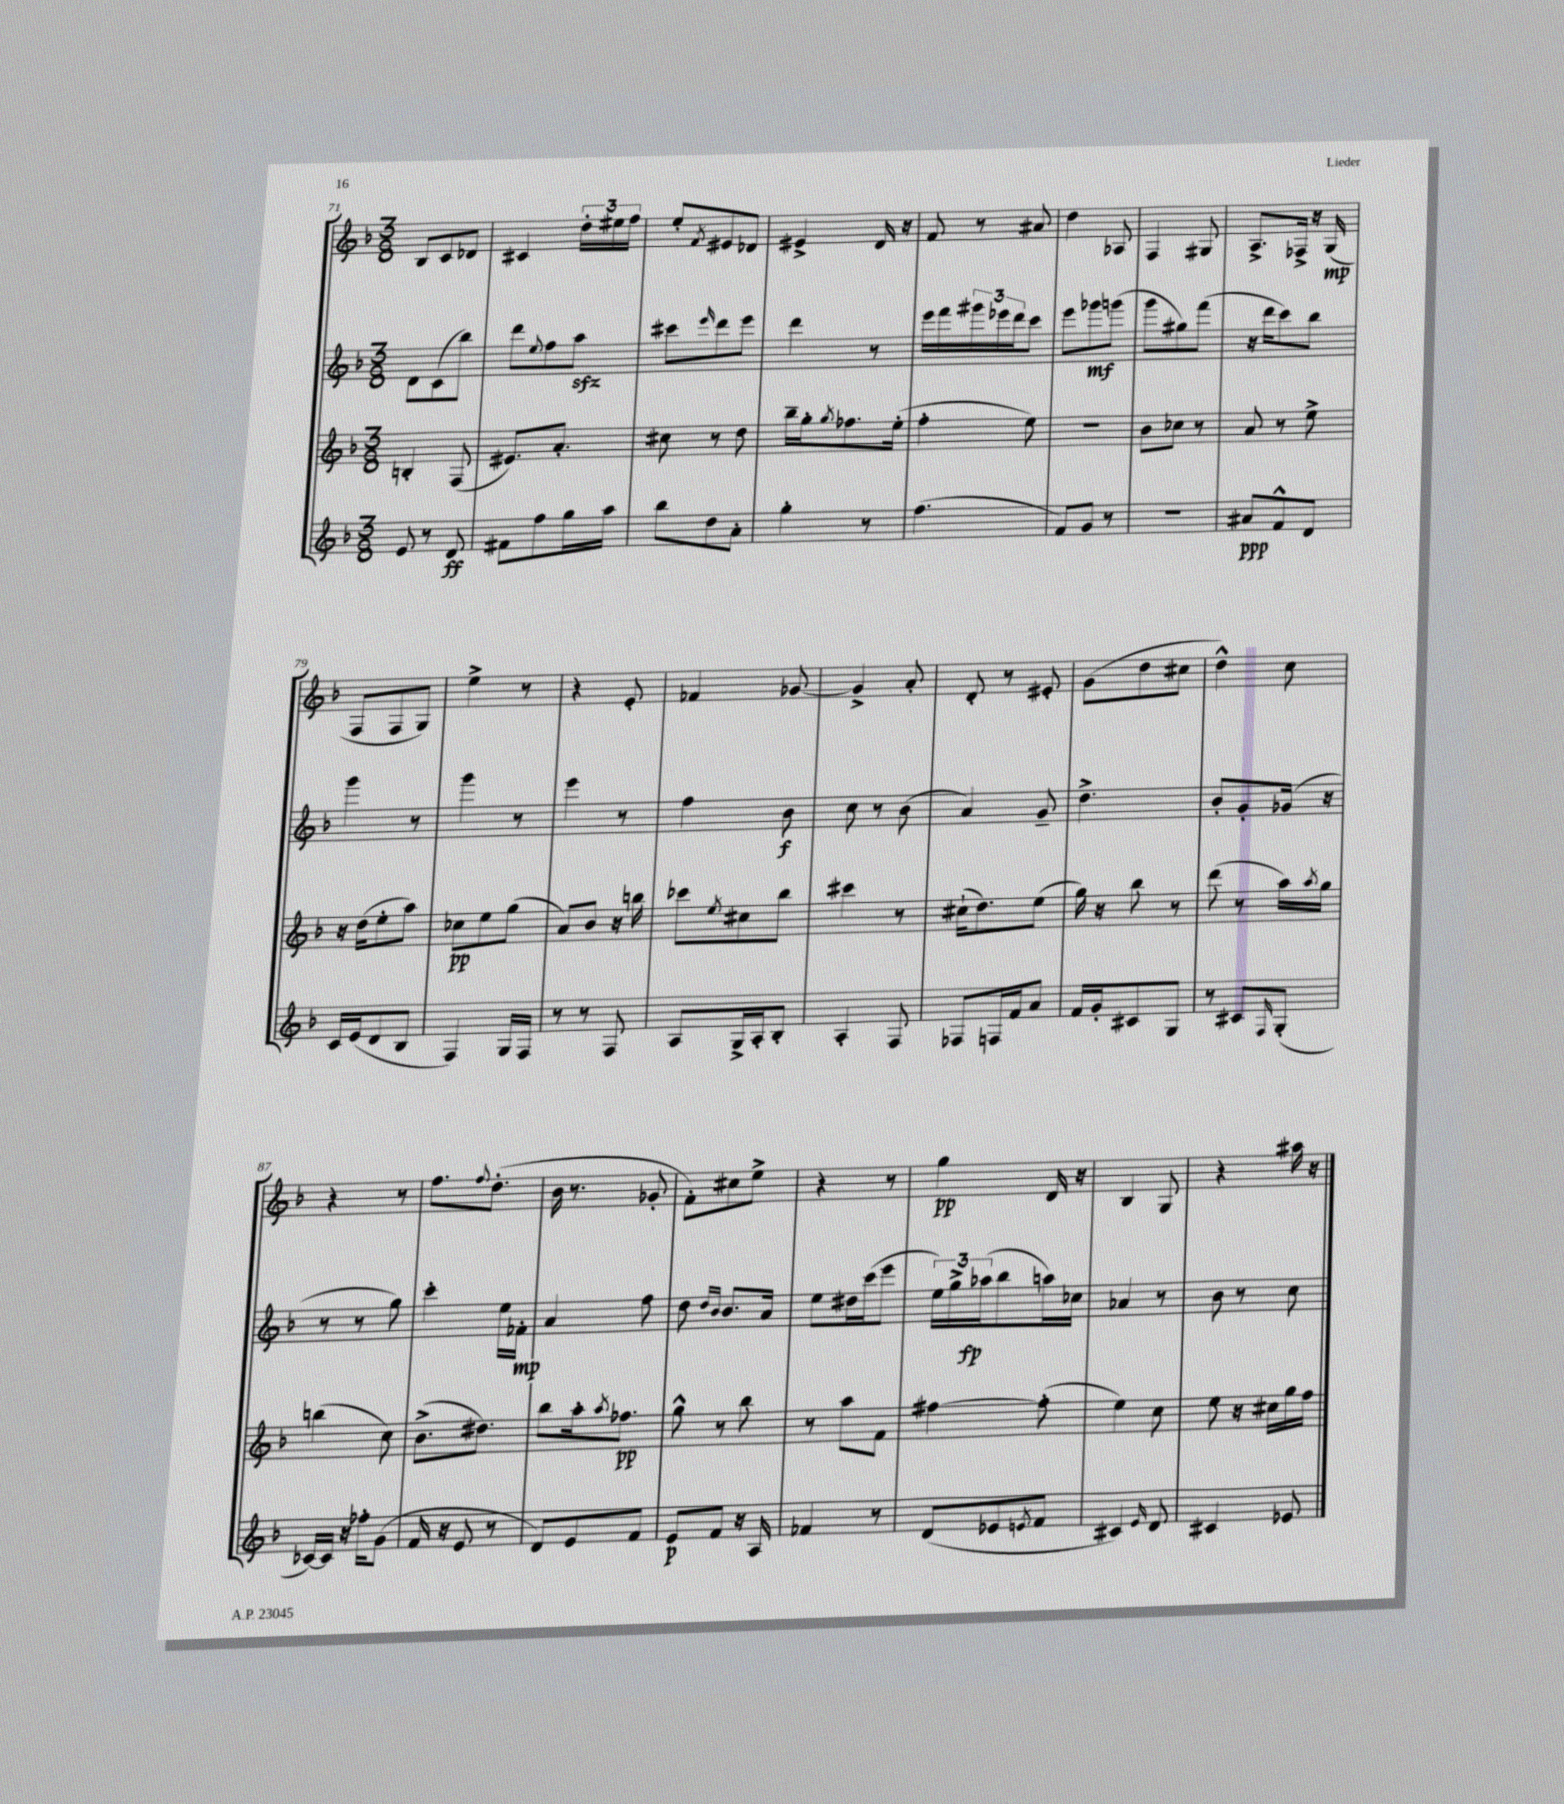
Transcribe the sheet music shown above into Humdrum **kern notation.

**kern	**dynam	**kern	**dynam	**kern	**dynam	**kern	**dynam
*part4	*part4	*part3	*part3	*part2	*part2	*part1	*part1
*staff4	*staff4	*staff3	*staff3	*staff2	*staff2	*staff1	*staff1
*clefG2	*	*clefG2	*	*clefG2	*	*clefG2	*
*k[b-]	*	*k[b-]	*	*k[b-]	*	*k[b-]	*
*M3/8	*	*M3/8	*	*M3/8	*	*M3/8	*
=71	=71	=71	=71	=71	=71	=71	=71
8e/	.	4Bn'/	.	8d\L	.	8B-/L	.
8r	.	.	.	(8c\	.	8c/	.
8d/	ff	(8F/	.	8bb-\J)	.	8d-X/J	.
=72	=72	=72	=72	=72	=72	=72	=72
8f#X\L	.	8.e#X/L)	.	8ddd\L	.	4c#X/	.
.	.	.	.	8qqee/	.	.	.
8ff\	.	.	.	8ff\	.	.	.
.	.	8.a'/J	.	.	.	.	.
16gg\L	.	.	.	8aazz\J	.	24dd'\LL	.
.	.	.	.	.	.	24ee#X\	.
16aa\JJ	.	.	.	.	.	.	.
.	.	.	.	.	.	24ff\JJ	.
=73	=73	=73	=73	=73	=73	=73	=73
8bb-\L	.	8cc#X\	.	8ccc#X\L	.	8ee'/L	.
.	.	.	.	16qqeee/	.	8qf/	.
8dd\	.	8r	.	8ddd\	.	8e#X/	.
8a'\J	.	8dd\	.	8eee\J	.	8d-X/J	.
=74	=74	=74	=74	=74	=74	=74	=74
4gg'\	.	16bb-~\LL	.	4ddd\	.	4e#X^/	.
.	.	16gg'\J	.	.	.	.	.
.	.	8qgg/	.	.	.	.	.
.	.	8.ff-X\	.	.	.	.	.
8r	.	.	.	8r	.	16d/	.
.	.	(16ee'\Jk	.	.	.	16r	.
=75	=75	=75	=75	=75	=75	=75	=75
(4.ff\	.	4ff'\	.	16eee\LL	.	8f/	.
.	.	.	.	16fff\	.	.	.
.	.	.	.	24ggg#X\	.	8r	.
.	.	.	.	24eee-X\	.	.	.
.	.	.	.	24ddd\J	.	.	.
.	.	8ee\)	.	8ccc\J	.	8a#X/	.
=76	=76	=76	=76	=76	=76	=76	=76
8f/L)	.	4.r	.	8eee\L	.	4dd\	.
8g/J	.	.	.	8ggg-X\	mf	.	.
8r	.	.	.	(8gggn\J	.	8A-X/	.
=77	=77	=77	=77	=77	=77	=77	=77
4.r	.	8b-\L	.	8ggg\L	.	4F/	.
.	.	8cc-X\J	.	8gg#X\)	.	.	.
.	.	8r	.	(8fff\J	.	8G#X/	.
=78	=78	=78	=78	=78	=78	=78	=78
8a#X/L	ppp	8a/	.	16r	.	8.A^/L	.
.	.	.	.	16ddd\KL	.	.	.
8f^^/	.	8r	.	8ccc\)	.	.	.
.	.	.	.	.	.	16F-X^/Jk	.
8d/J	.	8ee^\	.	8bb-\J	.	16r	.
.	.	.	.	.	.	(16G/	mp
!!LO:LB:g=z
=79	=79	=79	=79	=79	=79	=79	=79
16c/LL	.	16r	.	4ggg\	.	8F/L	.
(16e/J	.	(16dd\KL	.	.	.	.	.
8d/	.	8ee'\	.	.	.	8F/	.
8B-/J	.	8aa\J)	.	8r	.	8G/J)	.
=80	=80	=80	=80	=80	=80	=80	=80
4F/)	.	8cc-X\L	pp	4ggg\	.	4ee^\	.
.	.	8ee\	.	.	.	.	.
16G/LL	.	(8gg\J	.	8r	.	8r	.
16F/JJ	.	.	.	.	.	.	.
=81	=81	=81	=81	=81	=81	=81	=81
8r	.	8a/L)	.	4eee\	.	4r	.
8r	.	8b-/J	.	.	.	.	.
8F/	.	16r	.	8r	.	8e'/	.
.	.	16bbn\	.	.	.	.	.
=82	=82	=82	=82	=82	=82	=82	=82
8A/L	.	8ccc-X\L	.	4ff\	.	4f-X/	.
.	.	8qee/	.	.	.	.	.
16G^/L	.	8cc#X\	.	.	.	.	.
16A'/J	.	.	.	.	.	.	.
8B-'/J	.	8bb-\J	.	8b-\	f	[8g-X/	.
=83	=83	=83	=83	=83	=83	=83	=83
4A'/	.	4ccc#X\	.	8cc\	.	4g-^/]	.
.	.	.	.	8r	.	.	.
8F/	.	8r	.	(8b-\	.	8a'/	.
=84	=84	=84	=84	=84	=84	=84	=84
8F-X/L	.	(16cc#X`\KL	.	4a/)	.	8d'/	.
.	.	8.dd\)	.	.	.	.	.
16Fn/L	.	.	.	.	.	8r	.
16f/J	.	.	.	.	.	.	.
8a/J	.	(8ee\J	.	8g~/	.	8e#X'/	.
=85	=85	=85	=85	=85	=85	=85	=85
16f/LL	.	16gg\)	.	4.dd^\	.	(8g\L	.
16g'/J	.	16r	.	.	.	.	.
8c#X/	.	8bb-\	.	.	.	8dd\	.
8G/J	.	8r	.	.	.	8cc#X\J	.
=86	=86	=86	=86	=86	=86	=86	=86
8r	.	(8ddd\	.	8b-'/L	.	4dd^^\)	.
8c#X/L	.	8r	.	8g'/	.	.	.
16qqF/	.	.	.	.	.	.	.
(8G'/J	.	16aa\LL)	.	(16g-X/Jk	.	8cc\	.
.	.	8qaa/	.	.	.	.	.
.	.	16gg\JJ	.	16r	.	.	.
!!LO:LB:g=z
=87	=87	=87	=87	=87	=87	=87	=87
[16c-X/LL)	.	(4bbn\	.	8r	.	4r	.
16c-/JJ]	.	.	.	.	.	.	.
16r	.	.	.	8r	.	.	.
16ff-X'\KL	.	.	.	.	.	.	.
(8g\J	.	8cc\)	.	8gg\)	.	8r	.
=88	=88	=88	=88	=88	=88	=88	=88
16f/	.	(8.b-^\L	.	4ccc'\	.	8.ff\L	.
16r	.	.	.	.	.	.	.
8e/	.	.	.	.	.	.	.
.	.	.	.	.	.	8qqff/	.
.	.	8.dd#X\J)	.	.	.	(8.dd'\J	.
8r	.	.	.	16ee\LL	.	.	.
.	.	.	.	16f-X'\JJ	mp	.	.
=89	=89	=89	=89	=89	=89	=89	=89
8d/L)	.	8bb-\L	.	4a/	.	16b-\	.
.	.	.	.	.	.	8.r	.
8e/	.	16aa'\k	.	.	.	.	.
.	.	8qaa/	.	.	.	.	.
.	.	8.ff-X\J	pp	.	.	.	.
8f/J	.	.	.	8ff\	.	8g-X'/	.
=90	=90	=90	=90	=90	=90	=90	=90
8e/L	p	8gg^^\	.	8dd\	.	8f'\L)	.
.	.	.	.	16qqdd/LL	.	.	.
.	.	.	.	16qqb-/JJ	.	.	.
8f/J	.	8r	.	8.b-/L	.	8cc#X\	.
16r	.	8bb-\	.	.	.	8ee^\J	.
16A/	.	.	.	16a/Jk	.	.	.
=91	=91	=91	=91	=91	=91	=91	=91
4f-X/	.	8r	.	8ee\L	.	4r	.
.	.	8aa\L	.	16dd#X\L	.	.	.
.	.	.	.	(16ccc\J	.	.	.
8r	.	8f\J	.	8eee\J	.	8r	.
=92	=92	=92	=92	=92	=92	=92	=92
(8d/L	.	[4ff#X\	.	24ee\LL)	.	4gg\	pp
.	.	.	.	24gg^\	.	.	.
.	.	.	.	(24aa-X\J	fp	.	.
8e-X/	.	.	.	8bb-\	.	.	.
8qen/	.	.	.	.	.	.	.
8f/J	.	(8ff#'\]	.	16aan\L)	.	16d/	.
.	.	.	.	16cc-X\JJ	.	16r	.
=93	=93	=93	=93	=93	=93	=93	=93
4c#X/)	.	4ee\)	.	4a-X/	.	4B-/	.
16qqe/	.	.	.	.	.	.	.
8d/	.	8cc\	.	8r	.	8G/	.
=94	=94	=94	=94	=94	=94	=94	=94
4c#X/	.	8ee\	.	8b-\	.	4r	.
.	.	16r	.	8r	.	.	.
.	.	16cc#X\LL	.	.	.	.	.
8e-X/	.	16gg\	.	8cc\	.	16aa#X\	.
.	.	16ff\JJ	.	.	.	16r	.
==	==	==	==	==	==	==	==
*-	*-	*-	*-	*-	*-	*-	*-
